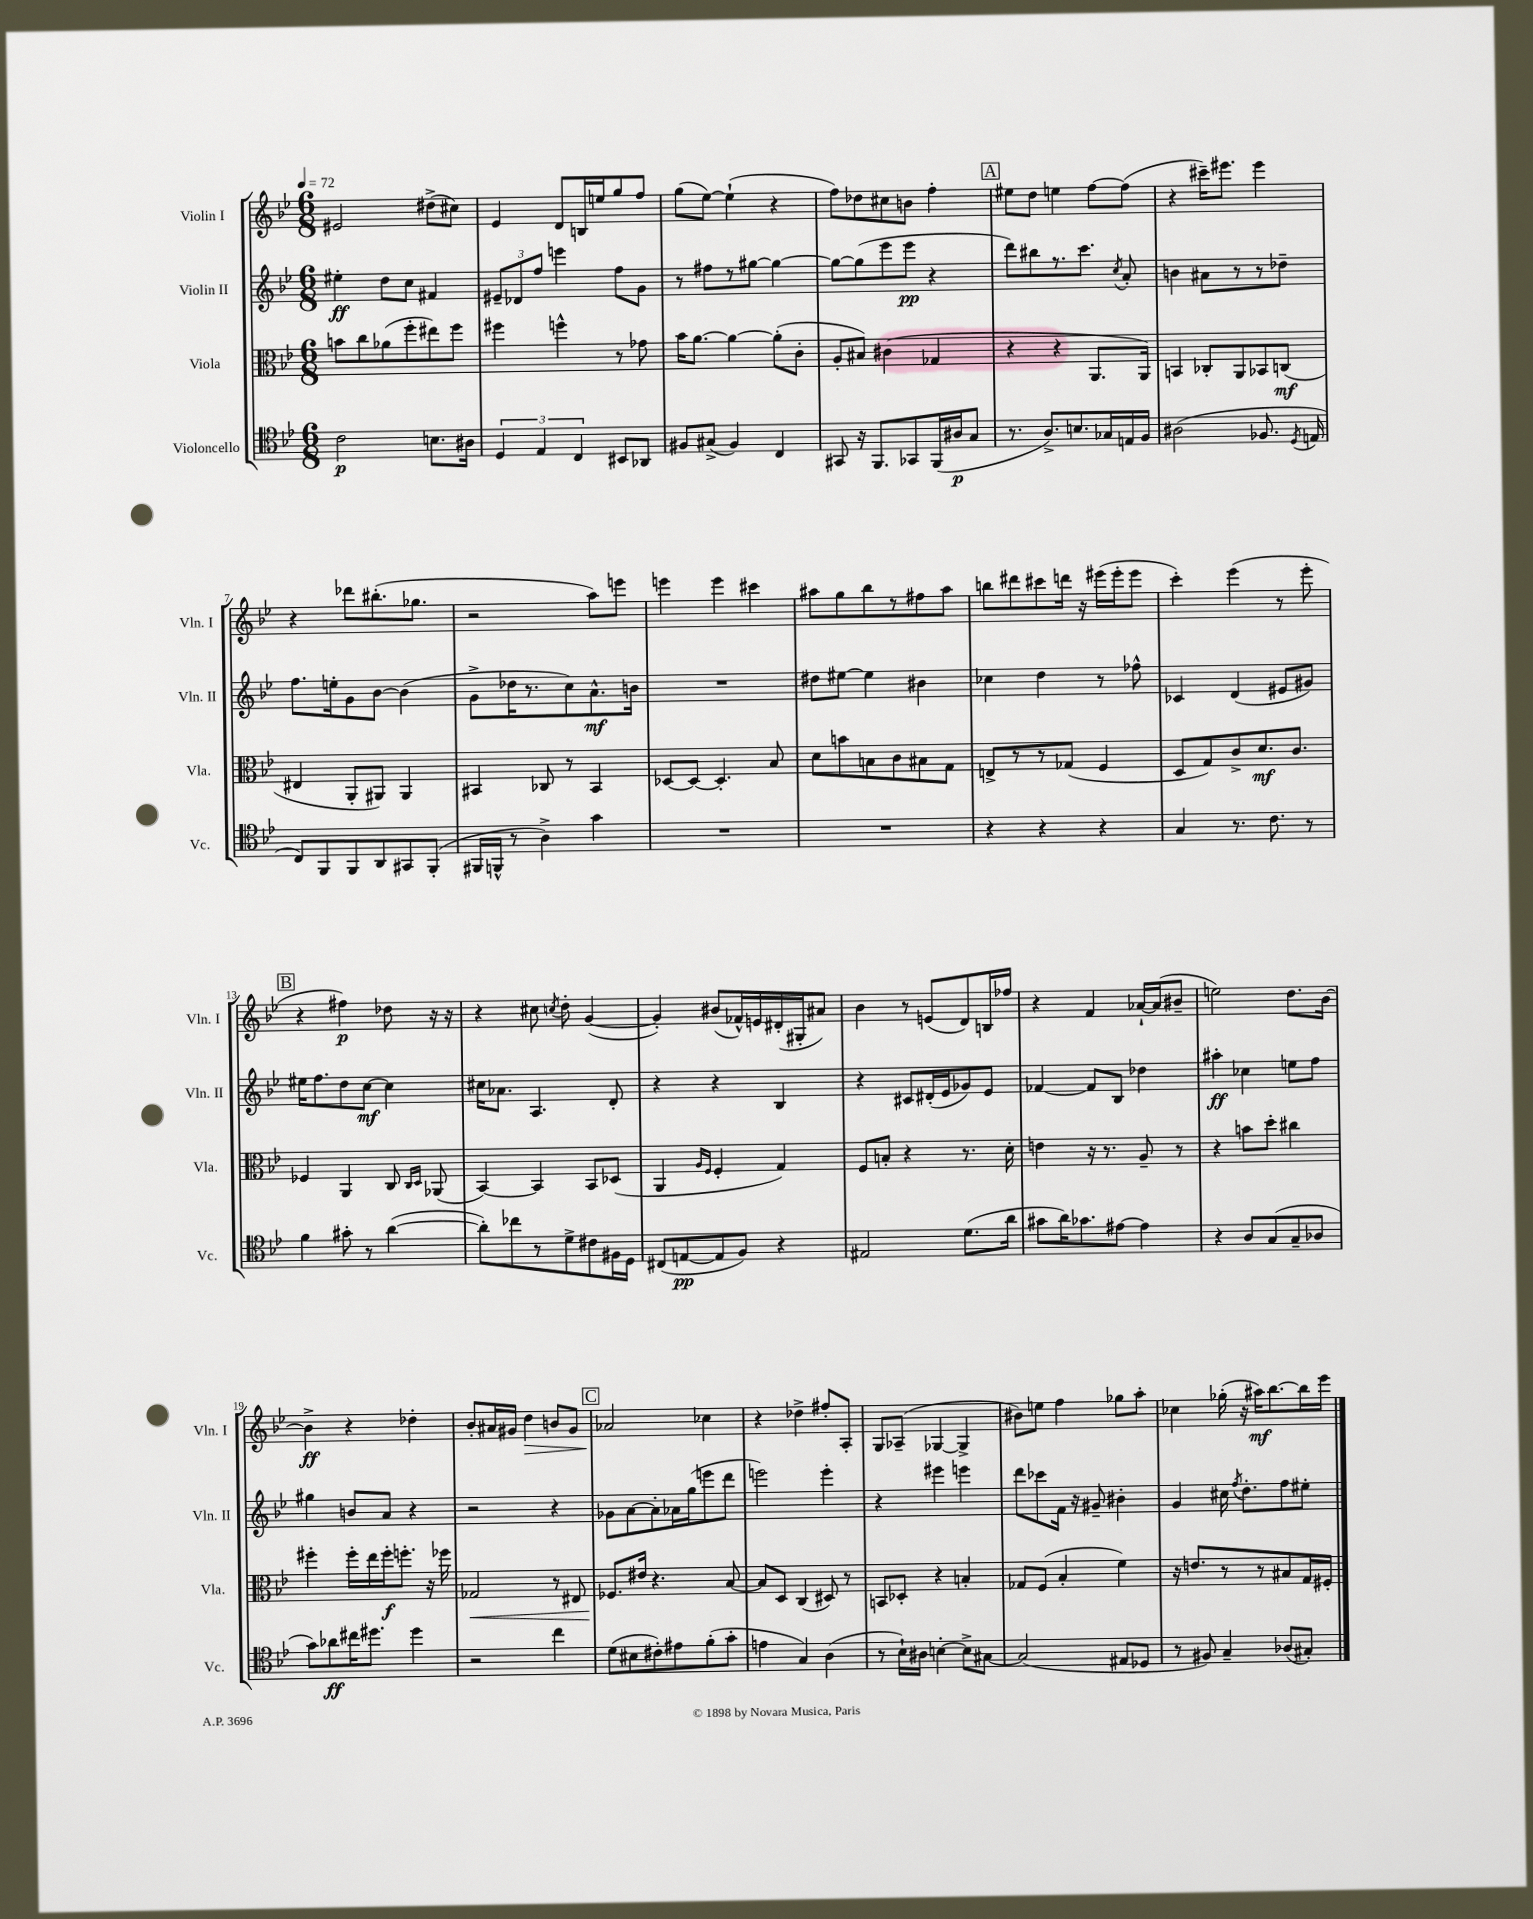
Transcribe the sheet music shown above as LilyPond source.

<<
\new StaffGroup <<
\new Staff = "s0" \with { instrumentName = "Violin I" shortInstrumentName = "Vln. I" } {
    \clef treble \key bes \major \numericTimeSignature \time 6/8 \tempo 4 = 72
    \autoBeamOff eis'2 dis''8[->( cis''8]) |
    ees'4 d'8[ b16 e''16 g''8 f''8] |
    g''8[( ees''8]~) ees''4-!( r4 |
    f''8[) des''8 cis''8 b'8] f''4-. |
    \mark \markup { \box "A" } eis''8[ d''8] e''4 f''8[~ f''8]( |
    r4 cis'''16[--) eis'''8.] eis'''4 |
    r4 des'''8[ bis''8.-.( ges''8.] |
    r2 a''8[) e'''8] |
    e'''4 e'''4 cis'''4 |
    ais''8[ g''8 bes''8 r8 fis''8 ais''8] |
    b''8[ dis'''8 cis'''8 d'''16] r16 eis'''16[( eis'''16-. eis'''8] |
    c'''4-.) ees'''4( r8 ees'''8-. |
    \mark \markup { \box "B" } r4 fis''4\p) des''8 r16 r16 |
    r4 cis''8 \acciaccatura { c''8 } d''8-. g'4~( |
    g'4-.) bis'8[( fes'16-^) e'16 dis'16-.( gis16-. ais'8]) |
    bes'4 r8 e'8[( d'8) b16 fes''16] |
    r4 f'4 aes'16[~-! aes'16( bis'8]-- |
    e''2) d''8.[ bes'16]~ |
    bes'4->\ff r4 des''4-. |
    bes'8[-. ais'16 gis'16] d''4\> b'8[ gis'8] |
    \mark \markup { \box "C" } aes'2\! ces''4 |
    r4 des''4-> fis''8[-. a8]-. |
    g8[ aes8]--( ges4~ ges4-> |
    bis'8[) e''8] f''4 ges''8[ a''8]-. |
    ces''4 ges''16-.( r16 ais''16[\mf) bes''8.~ bes''16 ees'''16] \bar "|." |
}
\new Staff = "s1" \with { instrumentName = "Violin II" shortInstrumentName = "Vln. II" } {
    \clef treble \key bes \major \numericTimeSignature \time 6/8
    \autoBeamOff eis''4-.\ff d''8[ c''8] fis'4 |
    \tuplet 3/2 { eis'8[-- des'8 f''8] } e'''4 f''8[ g'8] |
    r8 fis''8[ r8 gis''8]~ gis''4~ |
    gis''8[~ gis''8( ees'''8 ees'''8]\pp r4 |
    \mark \markup { \box "A" } d'''8[) bis''8 r8. c'''8.] \acciaccatura { c''8 } a'8-. |
    b'4 ais'8[ r8 r8 des''8]-- |
    f''8.[ e''16-. g'8 bes'8]~ bes'4( |
    g'8[-> des''16 r8. c''8) a'8.-^\mf b'16] |
    R2. |
    dis''8[ eis''8]~ eis''4 bis'4 |
    ces''4 d''4 r8 fes''8-^ |
    ces'4 d'4( eis'8[ gis'8]) |
    \mark \markup { \box "B" } eis''16[ f''8. d''8 c''8]~\mf c''4 |
    cis''16[ aes'8.] a4. d'8-. |
    r4 r4 bes4 |
    r4 cis'8[ dis'16-.( ees'16 ges'8) ees'8] |
    fes'4~ fes'8[ bes8] des''4 |
    ais''4-.\ff ces''4 e''8[ f''8] |
    gis''4 b'8[ a'8] r4 |
    r2 r4 |
    \mark \markup { \box "C" } ges'8[ a'8~ a'8-. aes'16 g''16( e'''8 d'''8] |
    e'''2) e'''4-. |
    r4 eis'''4 e'''4 |
    d'''8[ ces'''8 f'16] r16 gis'8-- bis'4-. |
    g'4 cis''16 \acciaccatura { f''8 } d''8.[-. f''8 eis''8]-. \bar "|." |
}
\new Staff = "s2" \with { instrumentName = "Viola" shortInstrumentName = "Vla." } {
    \clef alto \key bes \major \numericTimeSignature \time 6/8
    \autoBeamOff b'8[ c''8 aes'8( f''8-. eis''8) f''8] |
    fis''4 f''4-^ r8 ges'8 |
    bes'16[ a'8.]~ a'4~ a'8[-.( c'8]-. |
    a8[-. bis8]) cis'4( ges4 |
    \mark \markup { \box "A" } r4 r4 a,8.[ a,16]) |
    b,4 ces8[-. a,8 bes,8 c8]\mf( |
    eis4 a,8[-. ais,8]) ais,4 |
    bis,4 ces8 r8 bis,4 |
    des8[~ des8]~ des4.-. bes8 |
    d'8[ b'8 b8 c'8 bis8 g8] |
    e8[-> r8 r8 ges8]( f4 |
    d8[ g8) c'8-> d'8.\mf c'8.] |
    \mark \markup { \box "B" } fes4 a,4 c8 \grace { c16[ d16] } aes,8( |
    bes,4~) bes,4 bes,8[ des8]( |
    a,4 \grace { a16[ f16] } f4-. g4) |
    f8[ b8]-. r4 r8. d'16-. |
    e'4 r16 r8. a8-- r8 |
    r4 b'8[ d''8]-. cis''4 |
    fis''4-. fis''16[-. ees''16 fis''16-.\f f''8.]-. r16 fes''16 |
    ges2\< r8 eis8 |
    \mark \markup { \box "C" } fes8.[\! eis'16] r4. bes8~ |
    bes8[ d8] c4( dis8) r8 |
    b,8[ des8]-. r4 b4-. |
    ges8[ f8]( bes4-. f'4) |
    r16 e'8.[ r8 r8 bis8 g16 fis16]-. \bar "|." |
}
\new Staff = "s3" \with { instrumentName = "Violoncello" shortInstrumentName = "Vc." } {
    \clef tenor \key bes \major \numericTimeSignature \time 6/8
    \autoBeamOff c'2\p b8.[ ais16] |
    \tuplet 3/2 { d4 ees4 c4 } bis,8[ aes,8] |
    fis8[ gis8]->( fis4) c4 |
    gis,8 r16 f,8.[ ges,8 f,16( ais16\p g8] |
    \mark \markup { \box "A" } r8. a8.[->) b8. ges16 e16 f16] |
    ais2( fes8. \acciaccatura { d8 } e16 |
    c8[) f,8 f,8 a,8 gis,8 f,8]-.( |
    fis,16[ f,16]-^ r8 a4->) g'4 |
    R2. |
    R2. |
    r4 r4 r4 |
    g4 r8. c'8. r8 |
    \mark \markup { \box "B" } f'4 gis'8-. r8 a'4~( |
    a'8[-.) ces''8 r8 d'8-> cis'8 fis16 d16] |
    cis8[( e8~\pp e8 f8]) r4 |
    eis2 d'8.[( a'16] |
    gis'8[ a'16) ges'8. eis'8]~ eis'4 |
    r4 a8[ g8( g8-- aes8] |
    g'8[) aes'8\ff cis''16 dis''8.] dis''4 |
    r2 c''4 |
    \mark \markup { \box "C" } d'8[( bis8 cis'8-.) eis'8 f'8-.( g'8]-. |
    e'4 g4) a4( |
    r8 bes16[-!) ais16] b4~-. b8[-> gis8]~ |
    gis2( eis8[ des8] |
    r8 fis8) g4-- aes8[( gis8]-.) \bar "|." |
}
>>
>>
